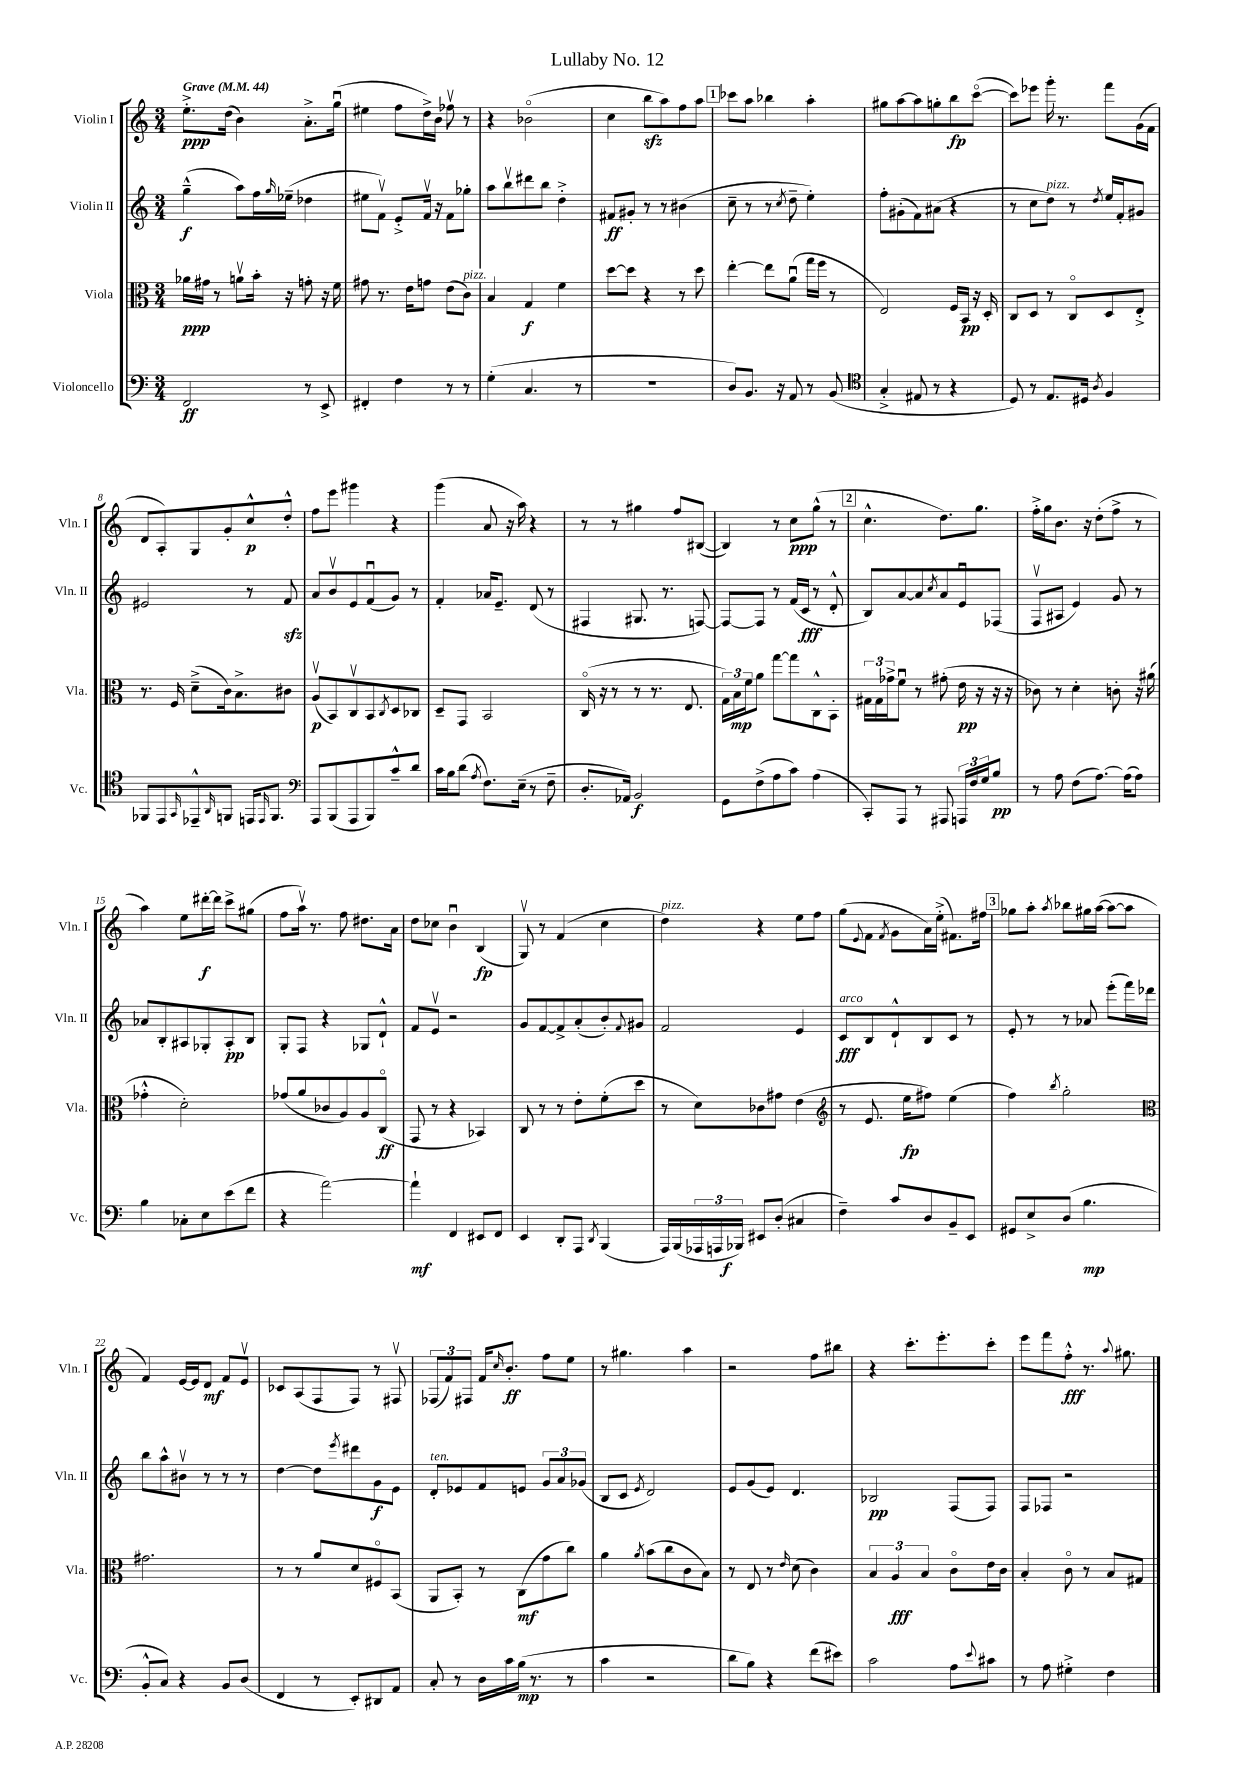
\header { title = "Lullaby No. 12" }
<<
\new StaffGroup <<
\new Staff = "s0" \with { instrumentName = "Violin I" shortInstrumentName = "Vln. I" } {
    \clef treble \key c \major \numericTimeSignature \time 3/4 \tempo "Grave" 4 = 44
    e''8.-.->\ppp d''16( b'4) a'8.-.-> g''16\downbow( |
    eis''4 f''8 d''16->) b'16 fes''8\upbow r8 |
    r4 bes'2\flageolet( |
    c''4 b''8\sfz a''8) f''8 a''8 |
    \mark \markup { \box "1" } ces'''8 a''8 bes''4 a''4-. |
    gis''8 a''8~ a''8 g''8-. b''8\fp c'''8~\flageolet( |
    c'''8) ees'''8 g'''16-. r8. f'''8 g'16( f'16 |
    d'8 a8-.) g8 g'8-. c''8-^\p d''8-.-^ |
    f''8 e'''8 gis'''4 r4 |
    g'''4( a'8 r16 a''16) r4 |
    r8 r8 gis''4 f''8 bis8~( |
    bis4) r8 c''8\ppp g''8-^( r8 |
    \mark \markup { \box "2" } c''4.-^ d''8.) g''8. |
    f''16-.-> g''16 b'8. r16 d''8-.( f''8-> r8 |
    a''4) e''8 dis'''16~-.\f dis'''16 c'''8-> gis''8( |
    f''8 a''16\upbow) r8. f''8 dis''8. a'16 |
    d''8 ces''8 b'4\downbow b4\fp( |
    g8\upbow) r8 f'4( c''4 |
    d''4^\markup { \italic "pizz." }) r4 e''8 f''8 |
    g''8( \appoggiatura { e'8 } f'8 \acciaccatura { f'8 } g'8 a'16) e''16-.->( fis'8.) fis''16 |
    \mark \markup { \box "3" } ges''8 a''8-. \acciaccatura { a''8 } bes''8 gis''16 a''16~( a''8~ a''8 |
    f'4) e'16~ e'16 d'8\mf f'8 e'8\upbow |
    ces'8 a8( f8 f8) r8 fis8\upbow |
    \tuplet 3/2 { fes8( f'8) fis8 } f'16 \grace { c''16 } b'8.-.\ff f''8 e''8 |
    r8 gis''4. a''4 |
    r2 f''8 bis''8 |
    r4 c'''8.-. e'''8.-. c'''8-. |
    e'''8 f'''8 f''8-.-^\fff r8. \appoggiatura { a''8 } gis''8. \bar "|." |
}
\new Staff = "s1" \with { instrumentName = "Violin II" shortInstrumentName = "Vln. II" } {
    \clef treble \key c \major \numericTimeSignature \time 3/4
    g''4---^\f( a''8) f''16 \grace { g''16 } ees''16--( des''4 |
    eis''8 f'8\upbow) e'8-.-> f'16\upbow r16 f'8 ges''8-. |
    a''8 b''8\upbow dis'''8 b''8 d''4-.-> |
    fis'8\ff gis'8-. r8 r8 bis'4( |
    \mark \markup { \box "1" } c''8-- r8 r8 \acciaccatura { c''8 } d''8-- e''4-.) |
    f''8-. gis'8-.( f'8) ais'8( r4 |
    r8 c''8 d''8^\markup { \italic "pizz." }) r8 \acciaccatura { d''8 } e''16 f'16-. gis'8 |
    eis'2 r8 f'8\sfz |
    a'8 b'8\upbow e'8 f'8\downbow( g'8) r8 |
    f'4-. aes'16 e'8.-- d'8( r8 |
    fis4 gis8. r8. f8~) |
    f8~ f8 r8 f'16( c'16\fff r8 d'8-.-^ |
    \mark \markup { \box "2" } b8) a'8~ a'8 \acciaccatura { c''8 } a'8 e'8\downbow fes8( |
    f8\upbow ais8 e'4) g'8 r8 |
    aes'8 b8-. ais8 ges8-. ais8-.\pp b8 |
    g8-. f8 r4 ges8 d'8-!-^ |
    f'8 e'8\upbow r2 |
    g'8 f'8~ f'8-> a'8-.( b'8-.) \appoggiatura { f'8 } gis'8 |
    f'2 e'4 |
    c'8\fff^\markup { \italic "arco" } b8 d'8-!-^ b8 c'8 r8 |
    \mark \markup { \box "3" } e'8-. r8 r8 aes'8 e'''8-.( f'''16) des'''16 |
    b''8 a''8-^ bis'8\upbow r8 r8 r8 |
    d''4~ d''8 \acciaccatura { e'''8 } dis'''8 g'8\f e'8 |
    d'8-.^\markup { \italic "ten." } ees'8 f'8 e'8 \tuplet 3/2 { g'8 a'8 ges'8( } |
    b8 c'8 \acciaccatura { e'8 } d'2) |
    e'8 g'8( e'8) d'4. |
    bes2\pp f8( f8) |
    f8 fes8 r2 \bar "|." |
}
\new Staff = "s2" \with { instrumentName = "Viola" shortInstrumentName = "Vla." } {
    \clef alto \key c \major \numericTimeSignature \time 3/4
    aes'16\ppp gis'16 r8 a'8\upbow b'16-. r16 g'8-. r16 f'16 |
    gis'8 r8. e'16 g'8 e'8( c'8^\markup { \italic "pizz." }) |
    b4 g4\f f'4 |
    d''8~ d''8 r4 r8 d''8 |
    \mark \markup { \box "1" } e''4~-. e''8 a'8\downbow( g''16 f''16 r8 |
    e2) f16 b,16\pp r16 d16-. |
    c8 d8 r8 c8\flageolet d8 e8-.-> |
    r8. f16 d'8--->( c'16) b8.-> cis'8 |
    a8\upbow\p( b,8) c8\upbow b,8 \acciaccatura { c8 } d8 ces8 |
    d8-- g,8 b,2 |
    c16\flageolet( r16 r8 r8 r8. e8. |
    \tuplet 3/2 { g16) b16\mp f'16 } a'8 g''8~ g''8 c8-^ b,8-. |
    \mark \markup { \box "2" } \tuplet 3/2 { gis16 gis16 ges'16-> } f'8\downbow r8 gis'8-.( e'16\pp r16 r16 r16 |
    ces'8) r8 d'4-. c'8-. r16 ais'16( |
    ges'4-.-^ d'2-.) |
    ges'8( a'8 ces'8 a8) a8 c8\flageolet\ff( |
    g,8 r8 r4 bes,4) |
    c8 r8 r8 e'8-. f'8-.( d''8 |
    r8 d'8) ces'8 gis'8 e'4( |
    \clef treble r8 e'8. e''16\fp fis''8) e''4( |
    \mark \markup { \box "3" } f''4) \acciaccatura { b''8 } g''2-. |
    \clef alto gis'2. |
    r8 r8 a'8 d'8 fis8\flageolet b,8( |
    a,8 b,8-.) r8 c8\mf( g'8 c''8) |
    a'4 \acciaccatura { a'8 } b'8( c''8 c'8 b8) |
    r8 e8 r8 \grace { e'16 } d'8( c'4) |
    \tuplet 3/2 { b4 a4\fff b4 } c'8\flageolet e'16 c'16 |
    b4-. c'8\flageolet r8 b8 gis8 \bar "|." |
}
\new Staff = "s3" \with { instrumentName = "Violoncello" shortInstrumentName = "Vc." } {
    \clef bass \key c \major \numericTimeSignature \time 3/4
    f,2\ff r8 e,8-> |
    fis,4-. f4 r8 r8 |
    g4-.( c4. r8 |
    R2. |
    \mark \markup { \box "1" } d8) b,8. r16 a,8 r8 b,8( |
    \clef tenor g4-.-> eis8 r8 r4 |
    d8) r8 e8. dis16 \acciaccatura { a8 } f4 |
    fes,8 e,8 \grace { g,16 } ees,8---^ \grace { a,16 } f,8 e,16 \grace { e,16 } f,8. |
    \clef bass a,,8 b,,8( a,,8 b,,8) c'8---^ d'8 |
    c'16 b16 d'8( \acciaccatura { a8 } f8.) e16--( r8 f8-- |
    d8.-. aes,16) b,2\f |
    g,8 f8->( a8 c'8) a4( |
    \mark \markup { \box "2" } c,8-.) a,,8 r8 ais,,8 \tuplet 3/2 { a,,16 f16 g16 } b8\pp |
    r8 a8 f8( a8.~) a16( a8) |
    b4 ces8-. e8 e'8( f'8 |
    r4 a'2~) |
    a'4-!\mf f,4 eis,8 f,8 |
    e,4 d,8-. a,,8 \acciaccatura { d,8 } b,,4( |
    a,,16) b,,16( \tuplet 3/2 { aes,,16 a,,16 bes,,16\f) } eis,8 d8-.( cis4 |
    f4--) c'8 d8 b,8-- e,8 |
    \mark \markup { \box "3" } gis,8 e8-> d8( b4.\mp |
    b,8-.-^ c8) r4 b,8 d8( |
    f,4 r8 e,8-.) dis,8 a,8 |
    c8-. r8 d16 c'16 b16\mp( r8. r8 |
    c'4 r2 |
    d'8 b8) r4 f'8( eis'8) |
    c'2 a8 \appoggiatura { e'8 } cis'8 |
    r8 a8 gis4-.-> f4 \bar "|." |
}
>>
>>
